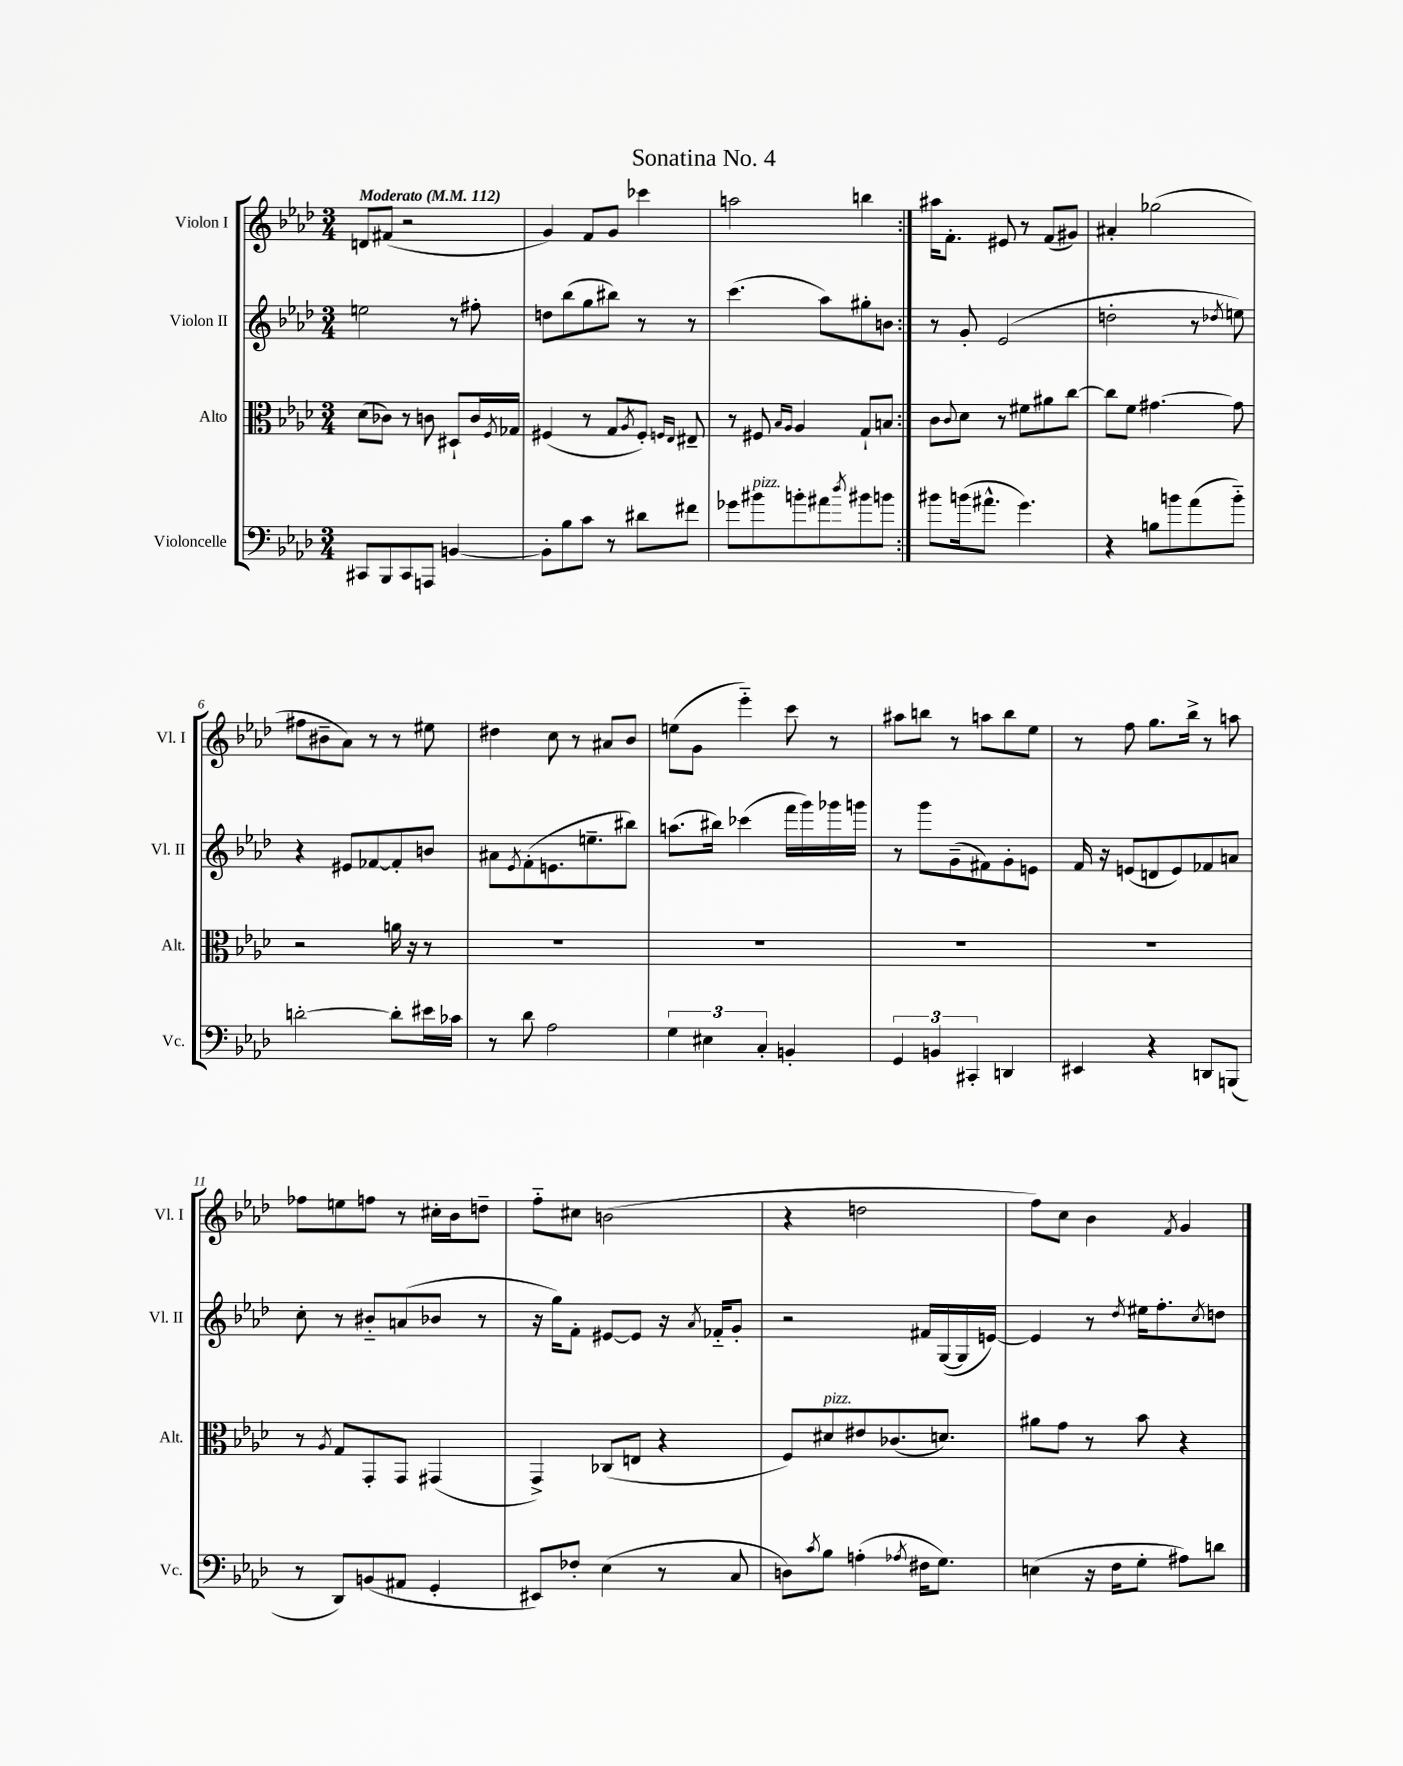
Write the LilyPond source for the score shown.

\header { title = "Sonatina No. 4" }
<<
\new StaffGroup <<
\new Staff = "s0" \with { instrumentName = "Violon I" shortInstrumentName = "Vl. I" } {
    \clef treble \key aes \major \numericTimeSignature \time 3/4 \tempo "Moderato" 4 = 112
    \repeat volta 2 { d'8 fis'8( r2 |
    g'4) f'8 g'8 ces'''4 |
    a''2 b''4 | }
    ais''16 f'8.-. eis'8 r8 f'8( gis'8) |
    ais'4-. ges''2( |
    fis''8 bis'8-- aes'8) r8 r8 eis''8 |
    dis''4 c''8 r8 ais'8 bes'8 |
    e''8( g'8 ees'''4-_) c'''8 r8 |
    ais''8 b''8 r8 a''8 b''8 ees''8 |
    r8 f''8 g''8. bes''16-> r8 a''8 |
    fes''8 e''8 f''8 r8 cis''16-. bes'16 d''8-- |
    f''8-_ cis''8 b'2( |
    r4 d''2 |
    f''8) c''8 bes'4 \acciaccatura { f'8 } g'4 \bar "|." |
}
\new Staff = "s1" \with { instrumentName = "Violon II" shortInstrumentName = "Vl. II" } {
    \clef treble \key aes \major \numericTimeSignature \time 3/4
    \repeat volta 2 { e''2 r8 fis''8-. |
    d''8 bes''8( g''8 bis''8) r8 r8 |
    c'''4.( aes''8) gis''8-. b'8 | }
    r8 g'8-. ees'2( |
    d''2-. r8 \acciaccatura { des''8 } e''8) |
    r4 eis'8 fes'8~ fes'8-. b'8 |
    ais'8 \acciaccatura { ees'8 } f'8-.( e'8. e''8.-- bis''8) |
    a''8.( bis''16) ces'''4( f'''16 g'''16) ges'''16 g'''16 |
    r8 g'''8 g'8--( fis'8) g'8-. e'8 |
    f'16 r16 e'8( d'8 e'8) fes'8 a'8 |
    c''8-. r8 bis'8-_ a'8( bes'8 r8 |
    r16 g''16) f'8-. eis'8~ eis'8 r16 \acciaccatura { aes'8 } fes'16-_ g'8-. |
    r2 fis'16 g16~( g16 e'16~) |
    e'4 r8 \acciaccatura { des''8 } eis''16 f''8.-. \acciaccatura { c''8 } d''8 \bar "|." |
}
\new Staff = "s2" \with { instrumentName = "Alto" shortInstrumentName = "Alt." } {
    \clef alto \key aes \major \numericTimeSignature \time 3/4
    \repeat volta 2 { des'8( ces'8) r8 c'8 dis8-! c'16 \acciaccatura { f8 } ges16 |
    fis4( r8 g8 \acciaccatura { aes8 } fis8-.) \grace { f16 ees16 } eis8-- |
    r8 fis8 \grace { bes16 aes16 } aes4 g8-! b8 | }
    c'8 \appoggiatura { c'8 } des'8 r8 fis'8 ais'8 c''8~ |
    c''8 f'8 gis'4.~ gis'8 |
    r2 a'16 r16 r8 |
    R2. |
    R2. |
    R2. |
    R2. |
    r8 \acciaccatura { aes8 } g8 g,8-. g,8 gis,4( |
    g,4->) ces8( e8 r4 |
    f8) dis'8^\markup { \italic "pizz." } eis'8 ces'8.( d'8.) |
    ais'8 g'8 r8 bes'8 r4 \bar "|." |
}
\new Staff = "s3" \with { instrumentName = "Violoncelle" shortInstrumentName = "Vc." } {
    \clef bass \key aes \major \numericTimeSignature \time 3/4
    \repeat volta 2 { cis,8 bes,,8 cis,8 a,,8 b,4~ |
    b,8-. bes8 c'8 r8 dis'8 fis'8 |
    ges'8 bis'8^\markup { \italic "pizz." } b'8-. ais'8 \acciaccatura { des''8 } bis'8 b'8 | }
    bis'8 b'16( ais'8.-^ g'4.) |
    r4 b8 b'8 aes'8( b'8-_) |
    d'2~-. d'8-. eis'16 ces'16 |
    r8 des'8 aes2 |
    \tuplet 3/2 { g4 eis4 c4-. } b,4-. |
    \tuplet 3/2 { g,4 b,4 cis,4-. } d,4 |
    eis,4 r4 d,8 b,,8( |
    r8 des,8) b,8( ais,8 g,4-. |
    eis,8) fes8-. ees4( r8 c8 |
    d8) \acciaccatura { c'8 } bes8 a4-.( \acciaccatura { aes8 } fis16 g8.) |
    e4( r16 f16 g8-. ais8) d'8 \bar "|." |
}
>>
>>
